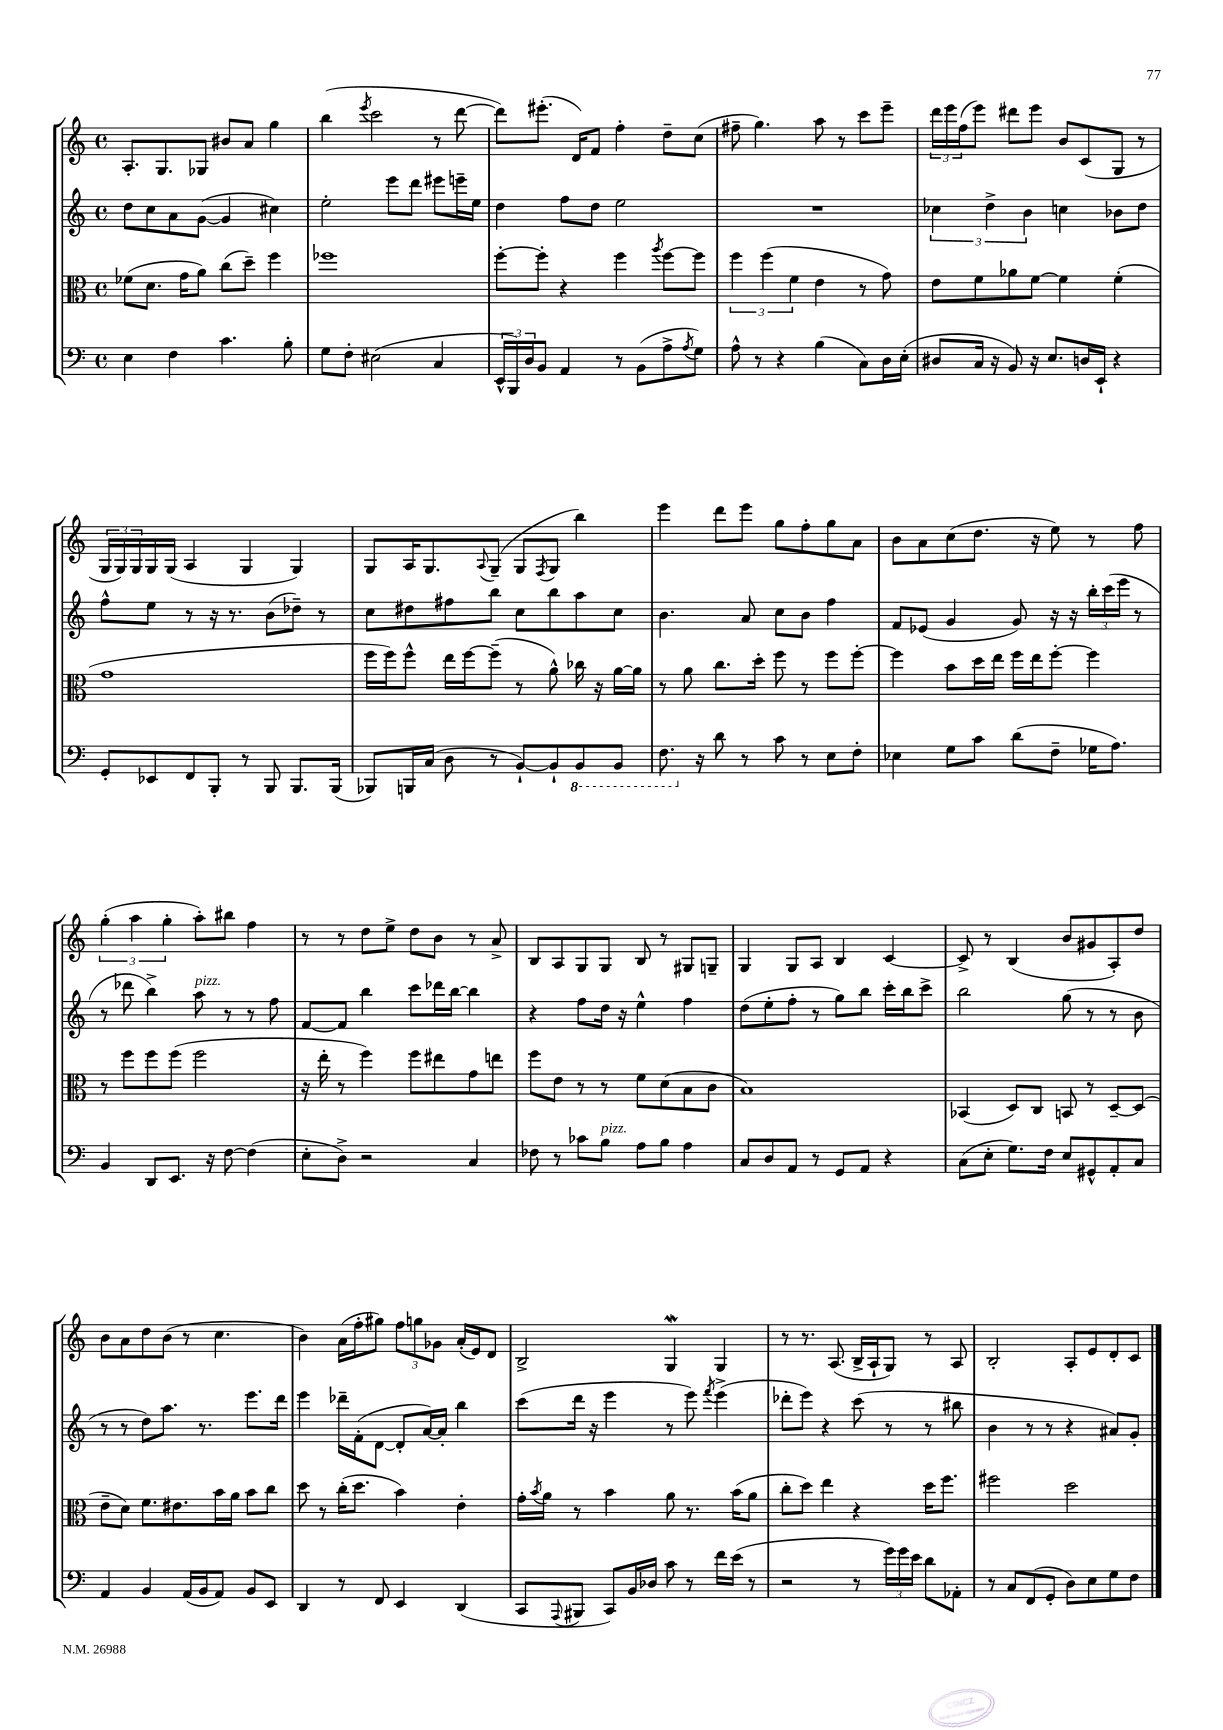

**kern	**kern	**kern	**kern
*part4	*part3	*part2	*part1
*staff4	*staff3	*staff2	*staff1
*clefF4	*clefC3	*clefG2	*clefG2
*k[]	*k[]	*k[]	*k[]
*M4/4	*M4/4	*M4/4	*M4/4
*met(c)	*met(c)	*met(c)	*met(c)
=17	=17	=17	=17
4E\	(8f-X\L	8dd\L	8.A'/L
.	8.d\J	8cc\	.
.	.	.	8.G/
4F\	.	8a\	.
.	16g\KL	.	.
.	8a\J)	([8g\J	8G-X/J
4.c\	(8cc\L	4g/]	8b#X/L
.	8dd~\J)	.	8a/J
.	4ff\	4cc#X\)	4gg\
8B'\	.	.	.
=18	=18	=18	=18
8G\L	1ff-X	2ee'\	(4bb\
8F'\J	.	.	.
.	.	.	8qeee/
(2E#X\	.	.	2ccc\
.	.	8eee\L	.
.	.	8ddd\J	.
4C/	.	8eee#X\L	8r
.	.	16eeen~\L	[8ddd\
.	.	16ee\JJ	.
=19	=19	=19	=19
24EE^^/LL	[8ff'\L	4dd\	8ddd\L])
24BBB/)	.	.	.
24D/J	.	.	.
8BB/J	8ff'\J]	.	(8.eee#X'\J
4AA/	4r	8ff\L	.
.	.	.	16d/KL)
.	.	8dd\J	8f/J
8r	4ff\	2ee\	4ff'\
(8BB\L	.	.	.
.	8qaa/	.	.
8A^\	[8ff\L	.	8dd~\L
8qA/	.	.	.
8G\J)	8ff\J]	.	(8cc\J
=20	=20	=20	=20
8A^^\	6ff\	1r	8ff#X~\
8r	.	.	4.gg\)
.	(6ff\	.	.
4r	.	.	.
.	6f\	.	.
(4B\	4e\	.	8aa\
.	.	.	8r
8C\L)	8r	.	8ccc\L
16D\L	8g\)	.	8eee~\J
(16E'\JJ	.	.	.
=21	=21	=21	=21
8D#X/L	8e\L	6cc-X\	24ddd\LL
.	.	.	24eee\
.	.	.	(24ff\J
16C/Jk	8f\	.	8eee\J)
.	.	6dd^\	.
16r	.	.	.
8BB/)	8a-X\	.	8ddd#X\L
.	.	6b\	.
16r	[8f\J	.	8eee\J
8.E/L	.	.	.
.	4f\]	4ccn\	8b/L
16Dn/L	.	.	(8c/
16EE`/JJ	.	.	.
4r	(4f'\	8b-X\L	8G/J
.	.	8dd\J	8r
!!LO:LB:g=z
=22	=22	=22	=22
8GG'/L	1g	8ff^^\L	24G/LL
.	.	.	24G/)
.	.	.	24G/
8EE-X/	.	8ee\J	16G/
.	.	.	(16G/JJ
8FF/	.	8r	4A/
8BBB'/J	.	16r	.
.	.	8.r	.
8r	.	.	4G/
8BBB/	.	(8b\L	.
8.BBB/L	.	8dd-X~\J)	4G/)
.	.	8r	.
(16BBB/Jk	.	.	.
=23	=23	=23	=23
8BBB-X/L)	16ff\LL	8cc\L	8G/L
.	16ff\J)	.	.
16BBBn/L	8ff^^\J	8dd#X\	16A/K
(16C/JJ	.	.	8.G/
8D\	16ee\LL	8ff#X\	.
.	[16ff\J	.	.
.	.	.	8qqA/
8r	(8ff~\J]	8bb\J	(8G~/J
[8BB`/L)	8r	8cc\L	8G/L
.	.	.	8qF/
8BB`/]	8a^^\)	8bb\	8G/J
*8ba	*	*	*
8BBB/	16cc-X\	8aa\	4bb\)
.	16r	.	.
8BBB/J	[16a\LL	8cc\J	.
.	16a\JJ]	.	.
=24	=24	=24	=24
8.FF\	8r	4.b\	4eee\
.	8a\	.	.
*X8ba	*	*	*
16r	.	.	.
8d\	8.cc\L	.	8ddd\L
8r	.	8a/	8eee\J
.	16dd'\Jk	.	.
8c\	8ff\	8cc\L	8gg\L
8r	8r	8b\J	8ff'\
8E\L	8ff\L	4ff\	8gg\
8F'\J	[8ff'\J	.	8a\J
=25	=25	=25	=25
4E-X\	4ff\]	8f/L	8b\L
.	.	(8e-X/J	8a\
8G\L	8b\L	4g/	(8cc\
8c\J	16dd\L	.	8.dd\J
.	16ee\JJ	.	.
(8d\L	16ff\LL	8g/)	.
.	16ee\J	.	16r
8F~\J	[8ff'\J	16r	8ee\)
.	.	16r	.
16G-X\KL	4ff\]	24bb'\LL	8r
.	.	(24ccc\	.
8.A\J)	.	.	.
.	.	24eee\JJ	.
.	.	8r	8ff\
!!LO:LB:g=z
=26	=26	=26	=26
4BB/	8r	8r	(6gg'\
.	8ff\L	8ddd-X\	.
.	.	.	6aa\
8DD/L	8ff\	4bb^\)	.
.	.	.	6gg'\
8.EE/J	(8ff\J	.	.
!	!	!LO:TX:a:i:t=pizz.	!
.	2ff\	8aa\	8aa'\L)
16r	.	.	.
[8F\	.	8r	8bb#X\J
(4F\]	.	8r	4ff\
.	.	8ff\	.
=27	=27	=27	=27
8E'\L	16r	[8f/L	8r
.	16ee'\	.	.
8D^\J)	8r	8f/J]	8r
2r	4ff\)	4bb\	8dd\L
.	.	.	8ee^\J
.	8ff\L	8ccc\L	8dd\L
.	8ee#X\	16ddd-X\L	8b\J
.	.	[16bb\JJ	.
4C/	8g\	4bb\]	8r
.	8een\J	.	8a^/
=28	=28	=28	=28
8F-X\	8ff\L	4r	8B/L
8r	8e\J	.	8A/
8c-X\L	8r	8ff\L	8G/
!LO:TX:a:i:t=pizz.	!	!	!
8B\J	8r	16dd\Jk	8G/J
.	.	16r	.
8A\L	8f\L	4ee^^\	8B/
8B\J	(8d\	.	8r
4A\	8B\	4ff\	8G#X/L
.	8c\J	.	8Gn~/J
=29	=29	=29	=29
8C/L	1B)	(8dd\L	4G/
8D/	.	8ee'\	.
8AA/J	.	8ff'\J	8G/L
8r	.	8r	8A/J
8GG/L	.	8gg\L)	4B/
8AA/J	.	8bb\J	.
4r	.	16ccc'\LL	[4c/
.	.	16bb\J	.
.	.	8ccc^\J	.
=30	=30	=30	=30
(8C\L	(4BB-X/	2bb\	8c^/]
8E'\J	.	.	8r
8.G\L)	8D/L)	.	(4B/
.	8C/J	.	.
16F\Jk	.	.	.
8E/L	8BBn/	(8gg\	8b/L
8GG#X^^/	8r	8r	8g#X/
8AA'/	[8D~/L	8r	8A'/)
8C/J	(8D/J]	8b\	8dd/J
!!LO:LB:g=z
=31	=31	=31	=31
4AA/	8e~\L	8r	8b\L
.	8d\J)	8r	8a\
4BB/	8.f\L	8dd\L)	8dd\
.	.	8.aa\J	(8b\J
.	8.e#X\	.	.
(16AA/LL	.	.	8r
16BB/J	.	8.r	.
8AA/J)	16b\L	.	4.cc\
.	16a\JJ	.	.
8BB/L	8b\L	8.eee\L	.
8EE/J	8cc\J	.	.
.	.	16ddd\Jk	.
=32	=32	=32	=32
4DD/	8dd\	4eee\	4b\)
.	8r	.	.
8r	(16cc'\KL	16ddd-X~\LL	(16a\LL
.	8.dd\J	(16f'\J	16ff'\J
8FF/	.	[8d\J	8gg#X\J)
4EE/	4b\)	8d'/L]	12ff\L
.	.	.	12ggn\
.	.	[16a/L)	.
.	.	.	12g-X\J
.	.	16a'/JJ]	.
(4DD/	4e'\	4bb\	(16a'/LL
.	.	.	16e/J)
.	.	.	8d/J
=33	=33	=33	=33
8CC/L	16g'\LL	(8ccc\L	2B^/
.	8qb/	.	.
.	16a\JJ	.	.
8qqAAA/	.	.	.
8BBB#X/J	8r	16ddd\Jk	.
.	.	16r	.
8CC/L)	4b\	4eee\	.
16BB/L	.	.	.
16D-X/JJ	.	.	.
8c\	8a\	8r	4GW/
8r	8.r	8eee\)	.
.	.	8qfff/	.
16f\LL	.	(4eee^\	4G/
(16e\JJ	(16b\KL	.	.
8r	8a\J	.	.
=34	=34	=34	=34
2r	8cc'\L	8ddd-X'\L	8r
.	8dd\J)	8eee\J)	8.r
.	4ee\	4r	.
.	.	.	(8.A/
8r	4r	(8ccc\	16B^/LL
.	.	.	16A`/J
24g\LL)	.	8r	8G/J)
24g\	.	.	.
24e\JJ	.	.	.
8d\L	16dd\KL	8r	8r
.	8.ff\J	.	.
8AA-X'\J	.	8bb#X\	8A/
=35	=35	=35	=35
8r	2ff#X\	4b\	2B'/
8C/L	.	.	.
(8FF/	.	8r	.
8GG'/J	.	8r	.
8D\L)	2dd\	4r	8A'/L
8E\	.	.	8e/
8G\	.	8a#X/L)	8d'/
8F\J	.	8g'/J	8c/J
==	==	==	==
*-	*-	*-	*-
